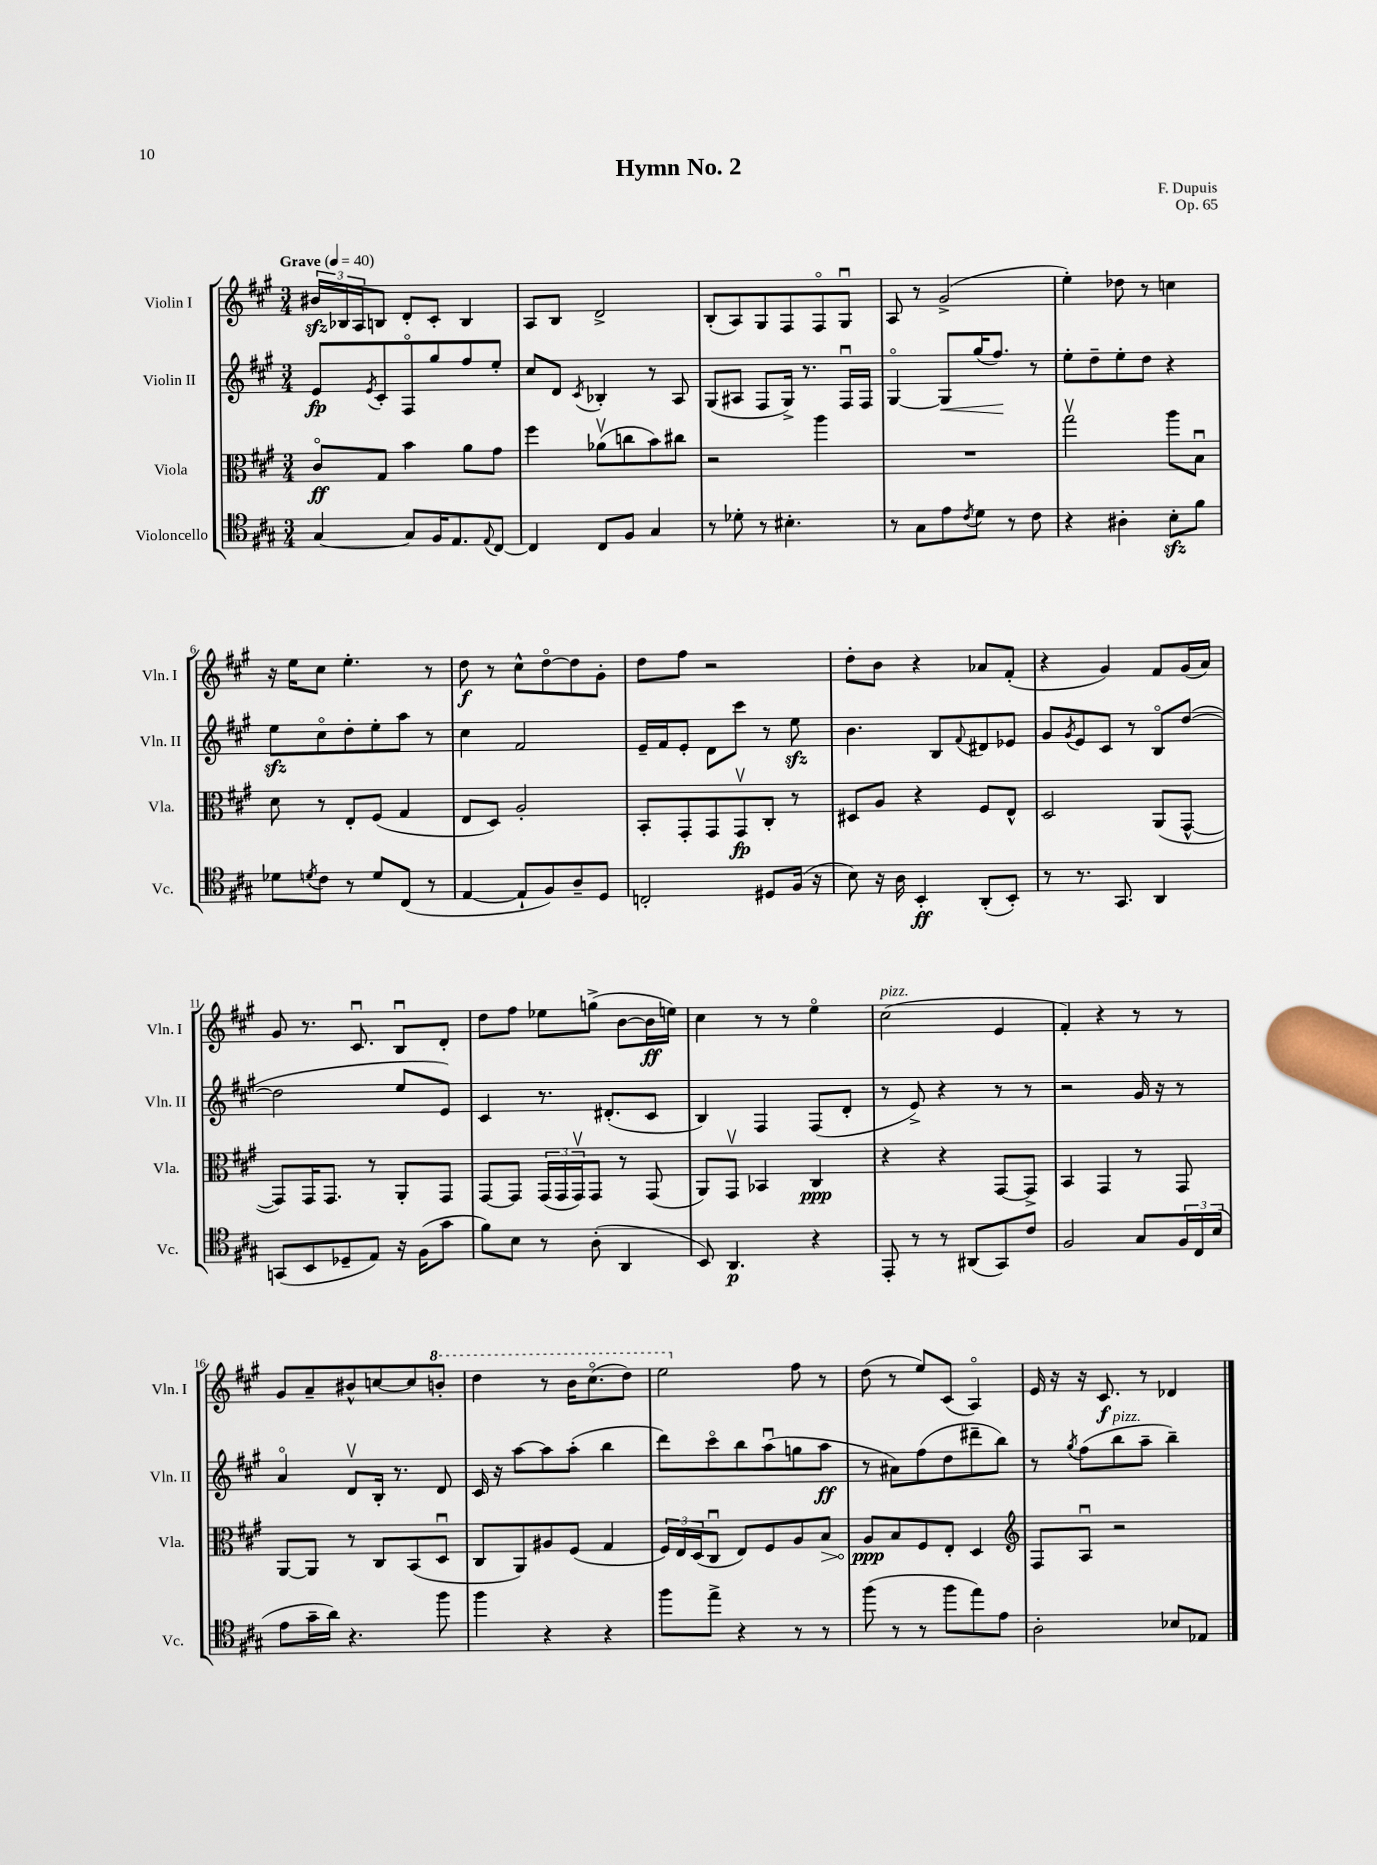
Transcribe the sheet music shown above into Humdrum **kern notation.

**kern	**kern	**kern	**kern
*staff4	*staff3	*staff2	*staff1
*clefC4	*clefC3	*clefG2	*clefG2
*k[f#c#g#]	*k[f#c#g#]	*k[f#c#g#]	*k[f#c#g#]
*M3/4	*M3/4	*M3/4	*M3/4
*MM40	*MM40	*MM40	*MM40
[4G#	8c#o	8e	24b#
.	.	.	24B-
.	.	.	24A
.	.	8qe	.
.	8G#	8c#'	8B
8G#]	4b	8F#o	8d'
16F#	.	8gg#	8c#'
8.E	.	.	.
.	8a	8ff#	4B
8qqE	.	.	.
[8C#	8g#	8ee'	.
=	=	=	=
4C#]	4ff#	8cc#	8A
.	.	8d	8B
.	.	8qc#	.
8C#	(8a-v	4B-'	2d^
8F#	8cc	.	.
4G#	8b)	8r	.
.	8cc#	8A	.
=	=	=	=
8r	2r	(8G#	(8B'
8d-'	.	8A#	8A)
8r	.	8F#	8G#
4.B#'	.	16G#^)	8F#
.	.	8.r	.
.	4aa	.	8F#o
.	.	16F#u	8G#u
.	.	16F#	.
=	=	=	=
8r	2.r	[4G#o	8A
8G#	.	.	8r
8e	.	8G#]	(2g#^
8qc#	.	.	.
8d	.	(16gg#	.
.	.	8.ff#)	.
8r	.	.	.
8c#	.	8r	.
=	=	=	=
4r	2gg#v	8ee'	4ee')
.	.	8dd~	.
4A#'	.	8ee'	8dd-
.	.	8dd	8r
8B'	8aa	4r	4cc
8f#	8Bu	.	.
=	=	=	=
8d-	8d	8ee	16r
.	.	.	16ee
8qd	.	.	.
8c#	8r	8cc#o	8cc#
8r	8E'	8dd'	4.ee'
8d	(8F#	8ee'	.
(8C#	4G#	8aa	.
8r	.	8r	8r
=	=	=	=
[4E	8E	4cc#	8dd
.	8D)	.	8r
8E`]	2A'	2f#	8cc#^^
8F#)	.	.	[8ddo
8A~	.	.	8dd]
8D	.	.	8g#'
=	=	=	=
2C'	8BB'	16e~	8dd
.	.	16f#	.
.	8GG#'	8e'	8ff#
.	8GG#	8d	2r
.	8GG#v	8ccc#	.
8D#	8C#'	8r	.
(16F#	8r	8ee	.
16r	.	.	.
=	=	=	=
8B)	8D#	4.b	8dd'
16r	8A	.	8b
16A	.	.	.
4BB'	4r	.	4r
.	.	8B	.
.	.	8qqf#	.
(8AA'	8F#	8d#	8a-
8BB')	8E^^	8e-	(8f#'
=	=	=	=
8r	2D	8g#	4r
.	.	8qg#	.
8.r	.	8e	.
.	.	8c#	4g#)
8.GG#	.	.	.
.	.	8r	.
4AA	(8AA	8Bo	8f#
.	[8GG#^^	([8dd	(16g#
.	.	.	16a)
=	=	=	=
(8GG	8GG#])	2dd]	8g#
8BB	16GG#	.	8.r
.	8.GG#	.	.
8D-~	.	.	.
.	.	.	8.c#u
8E)	8r	.	.
16r	8AA'	8ee	8Bu
(16F#	.	.	.
8g#	8GG#	8e)	8d'
=	=	=	=
8f#)	[8GG#	4c#	8dd
8B	8GG#]	.	8ff#
8r	(24GG#	8.r	8ee-
.	24GG#	.	.
.	24GG#v)	.	.
(8A'	8GG#	.	(8gg^
.	.	(8.d#'	.
4AA	8r	.	[8b
.	(8GG#	8c#	16b]
.	.	.	16ee)
=	=	=	=
8BB)	8AA)	4B)	4cc#
4.AA	8GG#v	.	.
.	4BB-	4F#	8r
.	.	.	8r
4r	4C#	(8F#	4eeo
.	.	8d'	.
=	=	=	=
8EE'	4r	8r	(2cc#
8r	.	8e^)	.
8r	4r	4r	.
(8AA#	.	.	.
8GG#)	[8GG#	8r	4e
8c#	8GG#^]	8r	.
=	=	=	=
2F#	4BB	2r	4f#')
.	4GG#	.	4r
8G#	8r	16g#	8r
.	.	16r	.
24F#	8GG#	8r	8r
24C#	.	.	.
(24B	.	.	.
=	=	=	=
8e	[8AA	4ao	8g#
16g#~	8AA]	.	8a~
16a)	.	.	.
4.r	8r	8dv	8b#^^
.	8C#	16B'	[8cc
.	.	8.r	.
.	(8BB	.	8cc]
8ff#	8Du	8d	8bb'
=	=	=	=
4ff#	8C#	16c#	4ddd
.	.	16r	.
.	8AA)	[8aa	.
4r	8A#	8aa]	8r
.	(8F#	(8aa'	16bb
.	.	.	(8.ccc#o
4r	4G#	4bb	.
.	.	.	8ddd)
=	=	=	=
8ff#	24F#)	8ddd)	2eee
.	24E	.	.
.	(24D	.	.
8ee^	8C#u	8ccc#o	.
4r	8E)	8bb	.
.	8F#	(8aau	.
8r	8A	8gg	8ff#
8r	8B	8aa	8r
=	=	=	=
(8ff#	8A	8r	(8dd
8r	8B	8a#)	8r
8r	8F#	(8ff#	8ee)
8ff#	8E'	8dd	(8c#
8ee)	4D	8ddd#~	4Ao)
8e	.	8bb)	.
=	=	=	=
*	*clefG2	*	*
2A'	8F#	8r	16e
.	.	.	16r
.	.	8qgg#	.
.	8Au	(8ff#	16r
.	.	.	8.c#
.	2r	8bb	.
.	.	8aa~	8r
8B-	.	4bb~)	4d-
8E-	.	.	.
==	==	==	==
*-	*-	*-	*-
